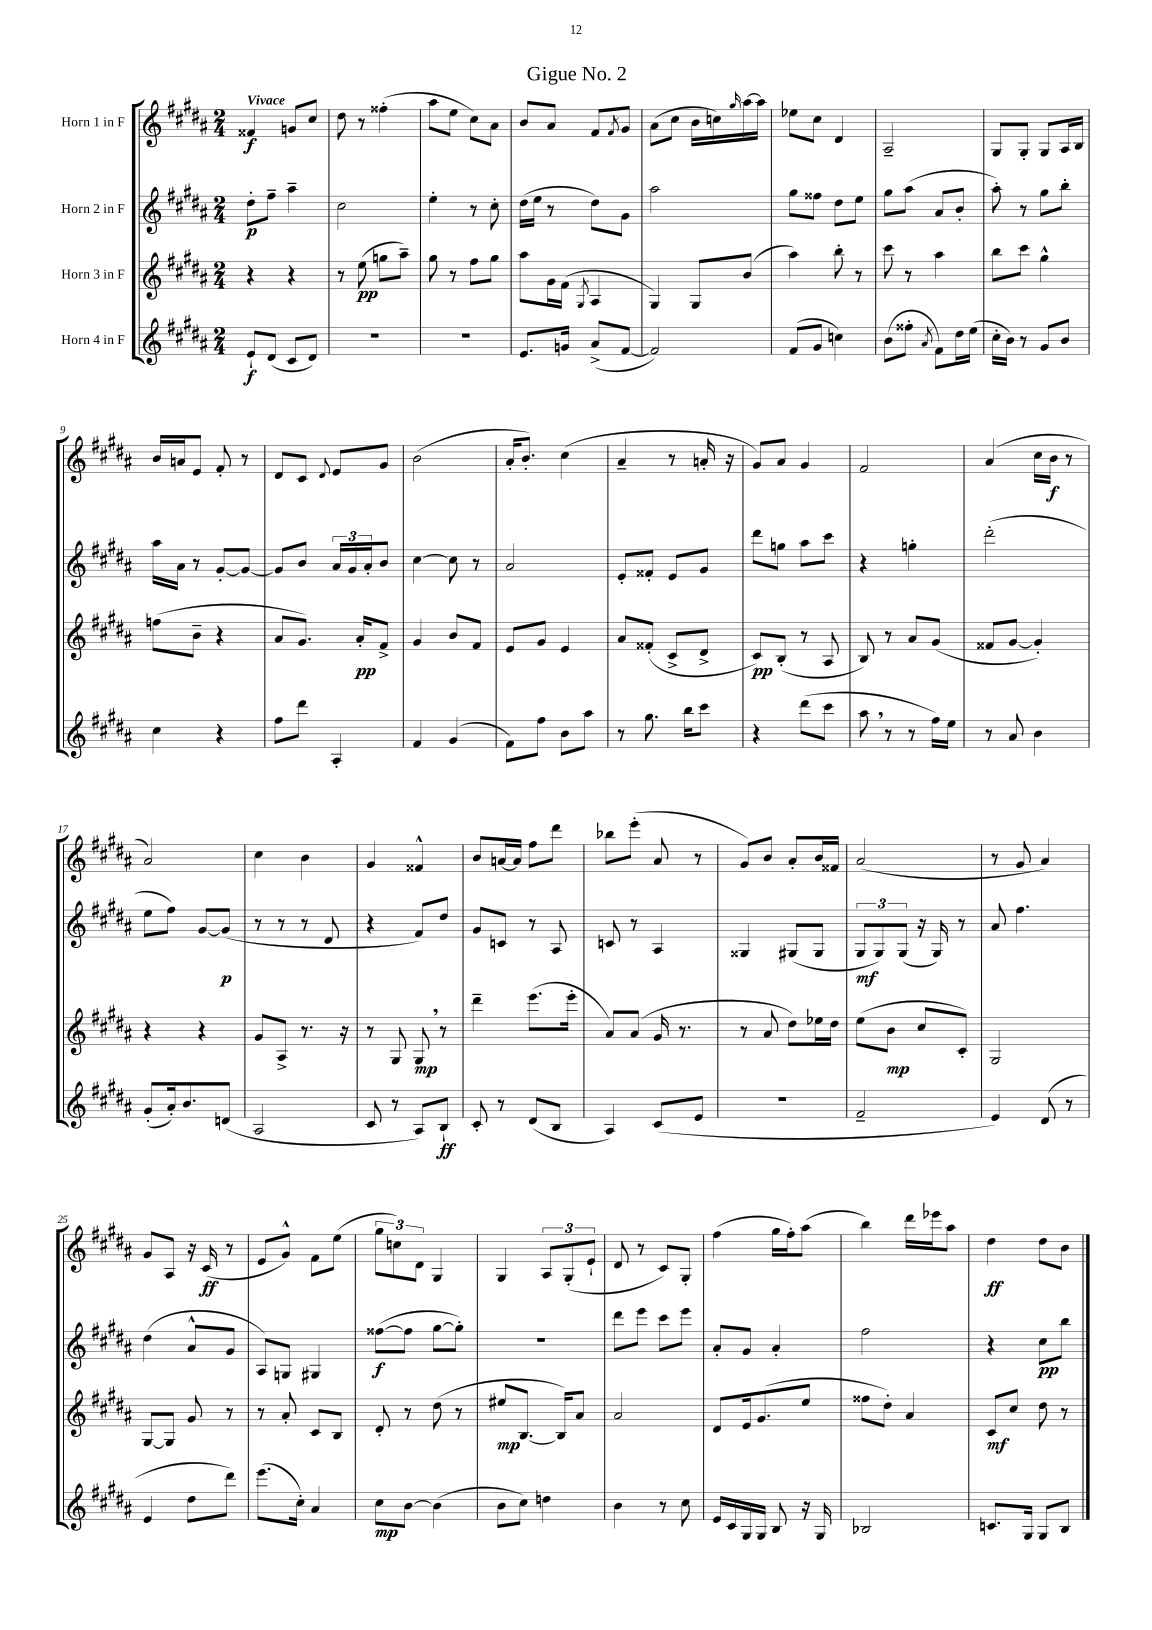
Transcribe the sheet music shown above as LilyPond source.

\header { title = "Gigue No. 2" }
<<
\new StaffGroup <<
\new Staff = "s0" \with { instrumentName = "Horn 1 in F" } {
    \clef treble \key b \major \numericTimeSignature \time 2/4 \tempo "Vivace"
    fisis'4\f g'8 cis''8 |
    dis''8 r8 fisis''4-.( |
    ais''8 e''8 cis''8) ais'8 |
    b'8 ais'8 fis'8 \acciaccatura { fis'8 } gis'8 |
    ais'8( cis''8 b'16 c''16) \grace { gis''16 } ais''16~ ais''16 |
    ees''8 cis''8 dis'4 |
    ais2-- |
    gis8 gis8-. gis8 ais16 b16 |
    b'16 a'16 e'8 fis'8-. r8 |
    dis'8 cis'8 \appoggiatura { dis'8 } e'8 gis'8 |
    b'2( |
    ais'16-. b'8.-.) cis''4( |
    ais'4-- r8 a'16-. r16 |
    gis'8) ais'8 gis'4 |
    fis'2 |
    ais'4( cis''16 b'16\f r8 |
    ais'2) |
    cis''4 b'4 |
    gis'4 fisis'4-^ |
    b'8 a'16~ a'16 fis''8 dis'''8 |
    bes''8 e'''8-.( ais'8 r8 |
    gis'8) b'8 ais'8-. b'16 fisis'16 |
    ais'2( |
    r8 gis'8 ais'4) |
    gis'8 ais8 r16 cis'16\ff( r8 |
    e'8 gis'8-^) fis'8 e''8( |
    \tuplet 3/2 { gis''8 c''8) dis'8 } gis4 |
    gis4 \tuplet 3/2 { ais8 gis8-.( e'8-! } |
    dis'8 r8 cis'8) gis8-. |
    fis''4( gis''16 fis''16-.) ais''8( |
    b''4) dis'''16 ees'''16 ais''8 |
    dis''4\ff dis''8 b'8 \bar "|." |
}
\new Staff = "s1" \with { instrumentName = "Horn 2 in F" } {
    \clef treble \key b \major \numericTimeSignature \time 2/4
    dis''8-.\p fis''8-- ais''4-- |
    cis''2 |
    e''4-. r8 cis''8-. |
    dis''16( e''16 r8 dis''8) gis'8 |
    ais''2 |
    gis''8 fisis''8 dis''8 e''8 |
    gis''8 ais''8( ais'8 b'8-. |
    ais''8-.) r8 gis''8 b''8-. |
    ais''16 ais'16 r8 gis'8~-. gis'8~ |
    gis'8 b'8 \tuplet 3/2 { ais'16 gis'16 ais'16-. } b'8 |
    cis''4~ cis''8 r8 |
    ais'2 |
    e'8-. fisis'8-. e'8 gis'8 |
    dis'''8 g''8 ais''8 cis'''8 |
    r4 g''4-. |
    dis'''2-.( |
    e''8 fis''8) gis'8~ gis'8\p( |
    r8 r8 r8 dis'8 |
    r4 fis'8) dis''8 |
    gis'8 c'8 r8 ais8 |
    c'8 r8 ais4 |
    gisis4 gis8( gis8 |
    \tuplet 3/2 { gis8\mf gis8) gis8( } r16 gis16) r8 |
    ais'8 fis''4. |
    dis''4( ais'8-^ gis'8 |
    ais8) g8 gis4 |
    fisis''8~\f( fisis''8 gis''8~ gis''8-.) |
    R2 |
    dis'''8 e'''8 cis'''8 e'''8 |
    ais'8-. gis'8 ais'4-. |
    fis''2 |
    r4 cis''8\pp b''8 \bar "|." |
}
\new Staff = "s2" \with { instrumentName = "Horn 3 in F" } {
    \clef treble \key b \major \numericTimeSignature \time 2/4
    r4 r4 |
    r8 e''8\pp( g''8 ais''8--) |
    gis''8 r8 fis''8 gis''8 |
    ais''8 gis'16 fis'16( \acciaccatura { gis8 } ais4 |
    gis4) gis8 b'8( |
    ais''4) b''8-. r8 |
    cis'''8 r8 ais''4 |
    b''8 cis'''8 gis''4-^ |
    f''8( b'8-- r4 |
    ais'8 gis'8.) ais'16-.\pp fis'8-> |
    gis'4 b'8 fis'8 |
    e'8 gis'8 e'4 |
    ais'8 fisis'8-.( cis'8-> dis'8-> |
    cis'8\pp) b8-.( r8 ais8 |
    b8) r8 ais'8 gis'8( |
    fisis'8 gis'8~ gis'4-.) |
    r4 r4 |
    gis'8 ais8-> r8. r16 |
    r8 gis8 gis8\mp \breathe r8 |
    dis'''4-- e'''8.( e'''16-. |
    ais'8) ais'8( gis'16 r8. |
    r8 ais'8 dis''8) ees''16 dis''16 |
    e''8( b'8\mp cis''8 cis'8-.) |
    gis2 |
    gis8~ gis8 gis'8 r8 |
    r8 ais'8-. cis'8 b8 |
    dis'8-. r8 dis''8( r8 |
    eis''8\mp b8.~ b16) ais'8 |
    ais'2 |
    dis'8 e'16 gis'8.( e''8 |
    fisis''8 dis''8-.) ais'4 |
    cis'8\mf cis''8 dis''8 r8 \bar "|." |
}
\new Staff = "s3" \with { instrumentName = "Horn 4 in F" } {
    \clef treble \key b \major \numericTimeSignature \time 2/4
    e'8-!\f dis'8( cis'8 dis'8) |
    R2 |
    R2 |
    e'8. g'16 ais'8->( fis'8~ |
    fis'2) |
    fis'8( gis'8 c''4) |
    b'8( fisis''8-. \acciaccatura { ais'8 } fis'8) dis''16 e''16( |
    cis''16-. b'16) r8 gis'8 b'8 |
    cis''4 r4 |
    fis''8 dis'''8 ais4-. |
    fis'4 gis'4( |
    fis'8) fis''8 b'8 ais''8 |
    r8 gis''8. b''16 cis'''8 |
    r4 dis'''8( cis'''8 |
    ais''8 \breathe r8 r8 fis''16) e''16 |
    r8 ais'8 b'4 |
    gis'8-.( ais'16-.) b'8. d'8( |
    ais2 |
    cis'8 r8 ais8) b8-!\ff |
    cis'8-. r8 dis'8( b8 |
    ais4) cis'8( e'8 |
    r2 |
    fis'2-- |
    e'4) dis'8( r8 |
    e'4 dis''8 dis'''8) |
    e'''8.( cis''16-.) ais'4 |
    cis''8\mp b'8~ b'4( |
    b'8 cis''8) d''4 |
    b'4 r8 cis''8 |
    e'16 cis'16 gis16 gis16 b8 r16 gis16 |
    bes2 |
    c'8. gis16 gis8 b8 \bar "|." |
}
>>
>>
